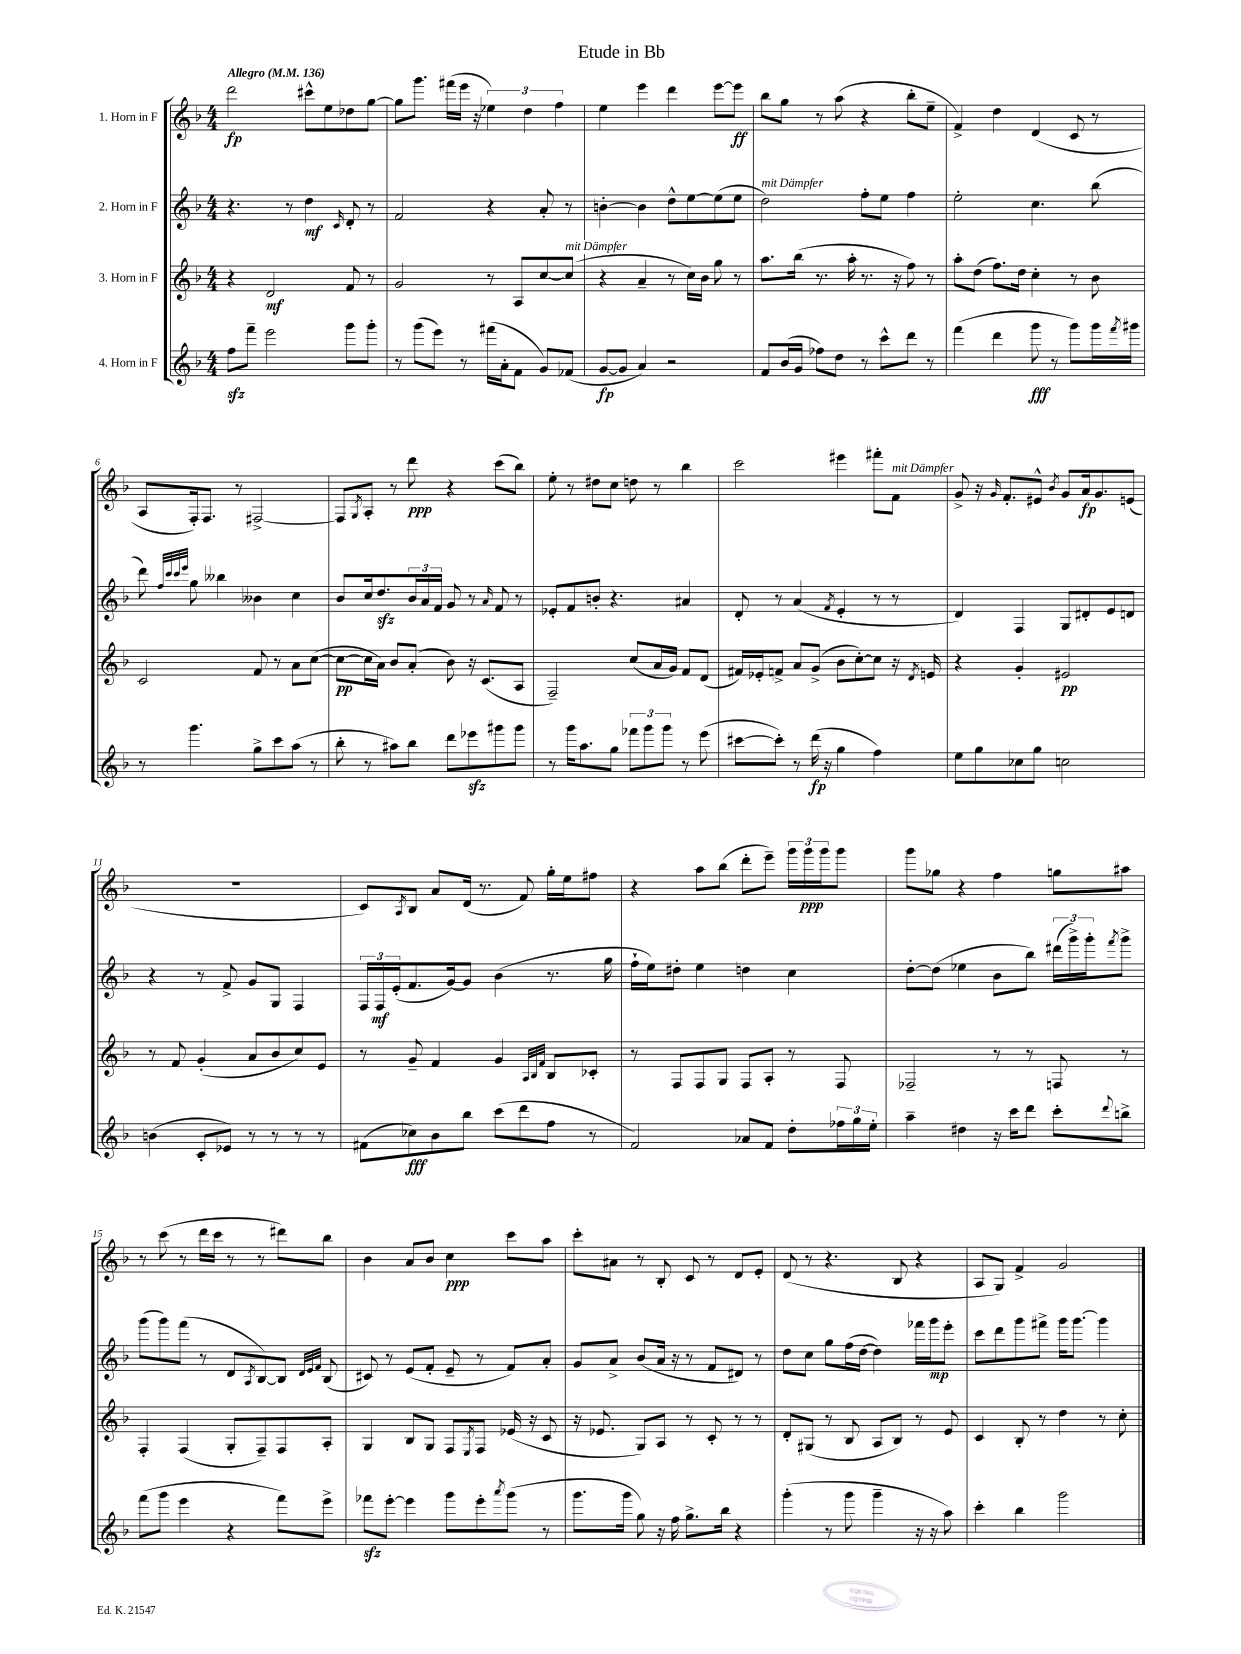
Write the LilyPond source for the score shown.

\header { title = "Etude in Bb" }
<<
\new StaffGroup <<
\new Staff = "s0" \with { instrumentName = "1. Horn in F" } {
    \clef treble \key f \major \numericTimeSignature \time 4/4 \tempo "Allegro" 4 = 136
    d'''2\fp cis'''8-^ e''8 des''8 g''8~ |
    g''8 g'''8. fis'''16( e'''16 r16 \tuplet 3/2 { ees''4) d''4 f''4 } |
    e''4 e'''4 d'''4 e'''8~ e'''8\ff |
    bes''8 g''8 r8 a''8( r4 bes''8-. e''8-- |
    f'4->) d''4 d'4( c'8 r8 |
    a8 f16-.) f8. r8 fis2~-> |
    fis8 \acciaccatura { g8 } a8-. r8 d'''8\ppp r4 c'''8( bes''8) |
    e''8-. r8 dis''8 c''8 d''8 r8 bes''4 |
    c'''2 eis'''4 fis'''8-. f'8^\markup { \italic "mit Dämpfer" } |
    g'8-> r16 \grace { g'16 } f'8.-. eis'8-^ \acciaccatura { bes'8 } g'8 a'16\fp g'8. e'8( |
    R1 |
    c'8) \acciaccatura { a8 } bes8 a'8 d'16( r8. f'8) g''16-. e''16 fis''8 |
    r4 a''8 bes''8( d'''8-. e'''8--) \tuplet 3/2 { g'''16 g'''16\ppp g'''16 } g'''8 |
    g'''8 ges''8 r4 f''4 g''8 ais''8 |
    r8 c'''8( r8 d'''16 c'''16 r8 r8 dis'''8) bes''8 |
    bes'4 a'8 bes'8 c''4\ppp c'''8 a''8 |
    c'''8-. ais'8 r8 bes8-. c'8 r8 d'8 e'8-. |
    d'8( r8 r4. bes8 r4 |
    a8 g8) f'4-> g'2 \bar "|." |
}
\new Staff = "s1" \with { instrumentName = "2. Horn in F" } {
    \clef treble \key f \major \numericTimeSignature \time 4/4
    r4. r8 d''4\mf \grace { c'16 } d'8-. r8 |
    f'2 r4 a'8-. r8 |
    b'4~-. b'4 d''8-^ e''8~ e''8( e''8 |
    d''2^\markup { \italic "mit Dämpfer" }) f''8-. e''8 f''4 |
    e''2-. c''4. bes''8( |
    d'''8) \grace { f''32 c'''32 c'''32 e'''32 } g''8 beses''4 beses'4 c''4 |
    bes'8 c''16 d''8.\sfz \tuplet 3/2 { bes'16 a'16 f'16 } g'8 r8 \grace { a'16 } f'8 r8 |
    ees'8-. f'8 b'8-. r4. ais'4 |
    d'8-. r8 a'4( \acciaccatura { f'8 } e'4-. r8 r8 |
    d'4) f4 g8 dis'8-. e'8 d'8 |
    r4 r8 f'8-> g'8 g8 f4 |
    \tuplet 3/2 { f16 f16\mf e'16-.( } f'8. g'16~) g'8 bes'4( r8. g''16 |
    f''16-! e''16) dis''8-. e''4 d''4 c''4 |
    d''8~-. d''8( ees''4 bes'8 bes''8) \tuplet 3/2 { dis'''16( g'''16->) g'''16-. } \acciaccatura { f'''8 } g'''8-> |
    g'''8( g'''8) f'''8( r8 d'8 \acciaccatura { a8 } bes8~) bes8 \grace { d'32 e'32 f'32 } bes8( |
    cis'8) r8 e'8( f'8-. e'8-- r8 f'8) a'8-. |
    g'8 a'8-> bes'8( a'16 r16 r8 f'8 dis'8) r8 |
    d''8 c''8 g''8 f''16( d''16~ d''4) fes'''16 g'''16\mp e'''8-. |
    c'''8 d'''8 g'''8 fis'''8-> g'''16 g'''8.~ g'''4 \bar "|." |
}
\new Staff = "s2" \with { instrumentName = "3. Horn in F" } {
    \clef treble \key f \major \numericTimeSignature \time 4/4
    r4 d'2\mf f'8 r8 |
    g'2 r8 a8 c''8~ c''8^\markup { \italic "mit Dämpfer" }( |
    r4 a'4-- r8 c''16) bes'16 g''8 r8 |
    a''8. bes''16( r8. a''16-. r8. r16 f''8) r8 |
    a''8-. d''8( f''8.) d''16 c''4-. r8 bes'8 |
    c'2 f'8 r8 a'8 c''8~( |
    c''8~\pp c''16 a'16) bes'8 a'8-.( bes'8) r16 c'8.( a8 |
    f2--) c''8( a'16 g'16) f'8 d'8( |
    fis'16) ees'16-. f'8-> a'8 g'8->( bes'8 c''8~-.) c''8 r16 \acciaccatura { d'8 } e'16 |
    r4 g'4-. eis'2\pp |
    r8 f'8 g'4-.( a'8 bes'8 c''8) e'8 |
    r8 g'8-- f'4 g'4 \grace { a32 bes32 f'32 } bes8 ces'8-. |
    r8 f8 f8 g8 f8 a8-. r8 f8 |
    fes2-- r8 r8 f8 r8 |
    f4-. f4( g8-. f8--) f8 a8-. |
    g4 bes8 g8 f8 \acciaccatura { e8 } f8 ees'16( r16 c'8 |
    r16 ees'8. g8) a8 r8 c'8-. r8 r8 |
    d'8-. gis8( r8 bes8 a8 bes8) r8 e'8 |
    c'4 bes8-. r8 d''4 r8 c''8-. \bar "|." |
}
\new Staff = "s3" \with { instrumentName = "4. Horn in F" } {
    \clef treble \key f \major \numericTimeSignature \time 4/4
    f''8\sfz f'''8-- e'''2 g'''8 g'''8-. |
    r8 g'''8( e'''8) r8 fis'''16( a'16-. f'8 g'8) fes'8( |
    g'8~\fp g'8 a'4) r2 |
    f'8 bes'16( g'16 fes''8) d''8 r8 c'''8-^ d'''8 r8 |
    f'''4( d'''4 g'''8\fff r8 g'''8) g'''16 \acciaccatura { f'''8 } gis'''16 |
    r8 g'''4. g''8-> c'''8 a''8( r8 |
    bes''8-. r8 ais''8) bes''8 d'''8 ees'''8\sfz gis'''8 gis'''8 |
    r8 g'''16 a''8. g''8 \tuplet 3/2 { fes'''8 g'''8 g'''8 } r8 e'''8( |
    cis'''8~ cis'''8-.) r8 d'''16\fp( r16 g''4 f''4) |
    e''8 g''8 ces''8 g''8 c''2 |
    b'4( c'8-. ees'8) r8 r8 r8 r8 |
    fis'8( ces''8\fff) bes'8 bes''8 c'''8( d'''8 f''8 r8 |
    f'2) aes'8 f'8 d''8-. \tuplet 3/2 { fes''16 g''16 e''16-. } |
    a''4-- dis''4 r16 c'''16 d'''8 c'''8-. \appoggiatura { d'''8 } b''8-> |
    f'''8( g'''8 e'''4 r4 f'''8) e'''8-> |
    fes'''8\sfz e'''8~-. e'''4 g'''8 e'''8-. \acciaccatura { a'''8 } g'''8( r8 |
    g'''8. g'''16 g''8) r16 f''16 g''8.-> bes''16 r4 |
    g'''4-.( r8 g'''8 g'''4-- r16 r16 a''8) |
    c'''4-. bes''4 g'''2 \bar "|." |
}
>>
>>
